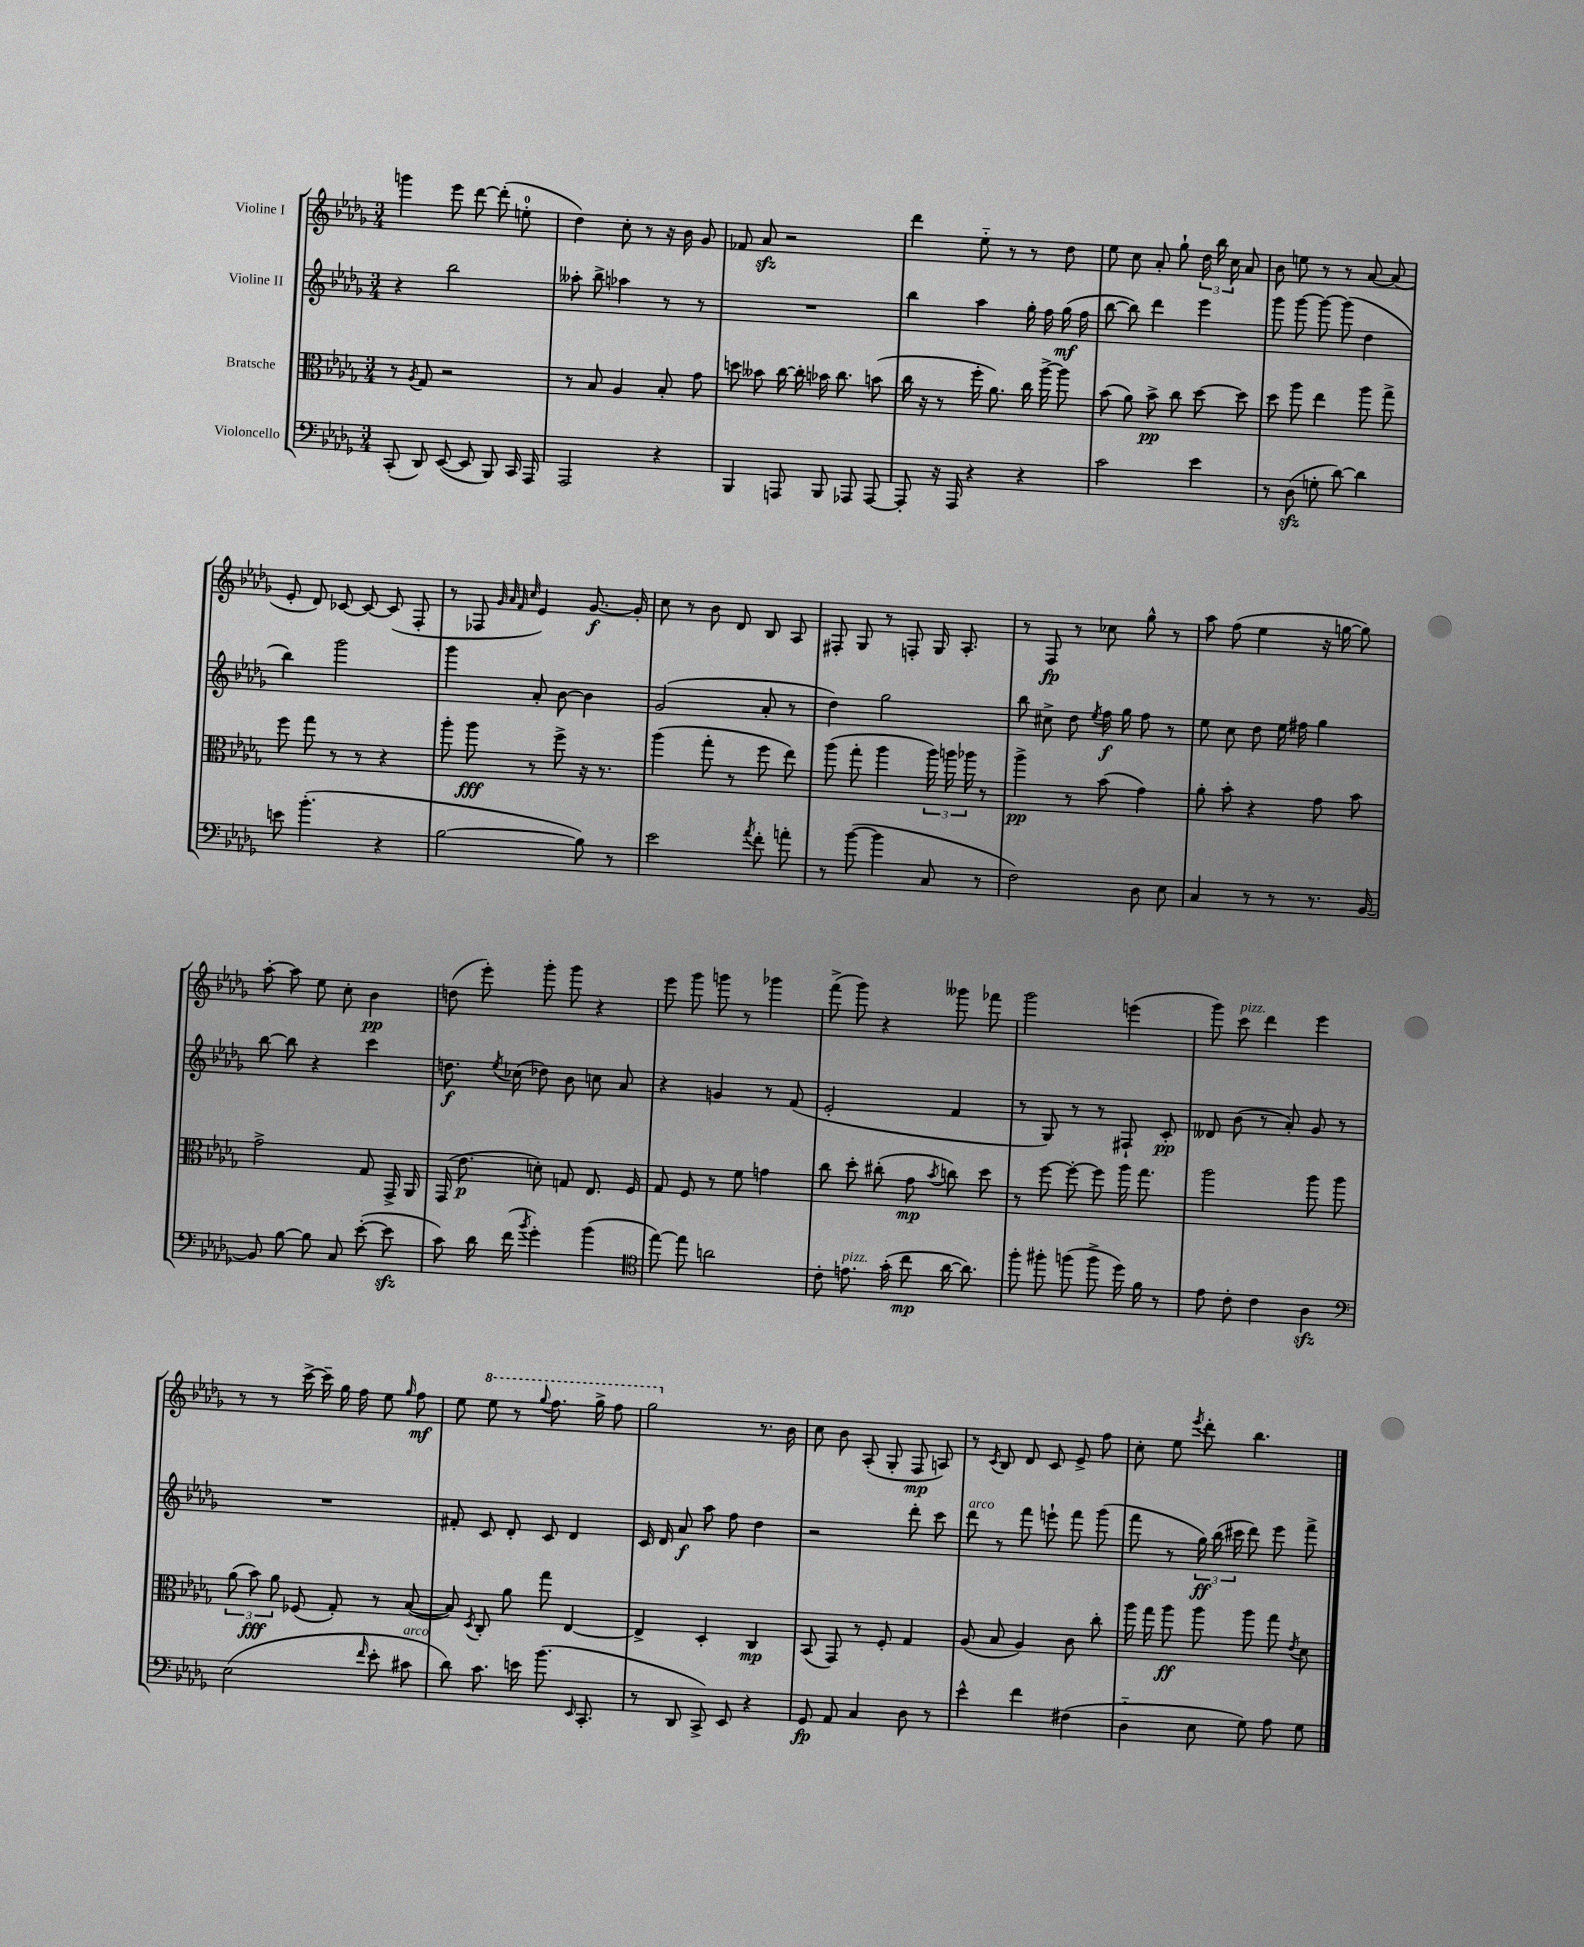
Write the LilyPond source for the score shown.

<<
\new StaffGroup <<
\new Staff = "s0" \with { instrumentName = "Violine I" } {
    \clef treble \key des \major \numericTimeSignature \time 3/4
    \autoBeamOff g'''4 ees'''8 des'''8~ des'''8-.( e''8-0-. |
    des''4) c''8-. r8 r16 bes'16 ges'8 |
    fes'8 aes'8\sfz r2 |
    des'''4 ees''8-_ r8 r8 des''8 |
    ees''8 c''8 aes'8-. ges''8-! \tuplet 3/2 { des''16 bes''16 c''16 } aes'8 |
    bes'8 e''8 r8 r8 aes'8~ aes'8( |
    ees'8-. des'8) ces'8~ ces'8~ ces'8( f8-. |
    r8 fes8 \grace { ges'32 aes'32 f'32 c''32 } ees'4) ges'8.~\f ges'16-. |
    c''8 r8 bes'8 des'8 bes8 aes8 |
    fis8-. ges8 r8 f8-. ges16 aes8.-. |
    r8 f8\fp r8 ces''8 ges''8-^ r8 |
    aes''8 f''8( ees''4 r16 g''16~ g''8) |
    aes''8~-. aes''8 ees''8 c''8-. bes'4\pp |
    d''8( ees'''8-.) ges'''8-. ges'''8 r4 |
    ees'''8 ges'''8 g'''8 r8 ges'''4 |
    f'''8->( ges'''8) r4 geses'''8 fes'''8 |
    ges'''2 e'''4( |
    ges'''8) c'''8^\markup { \italic "pizz." } des'''4 ees'''4 |
    r8 r8 c'''16~-> c'''16-- ges''16 f''16 ees''8 \grace { ges''16 } f''8\mf |
    ees''8 \ottava #1 ees'''8 r8 \appoggiatura { ges'''8 } f'''8. ges'''16-> f'''8 |
    ges'''2 \ottava #0 r8. bes'16 |
    c''8 bes'8 aes8-.( ges8-. f8\mp a8) |
    r8 \acciaccatura { c'8 } bes8 des'8 c'8 ees'8-> f''8 |
    c''8-. ees''8 \acciaccatura { ees'''8 } des'''8-. bes''4. \bar "|." |
}
\new Staff = "s1" \with { instrumentName = "Violine II" } {
    \clef treble \key des \major \numericTimeSignature \time 3/4
    \autoBeamOff r4 bes''2 |
    aeses''8-. bes''8-> aes''4 r8 r8 |
    R2. |
    bes''4 aes''4 ges''16-. f''16 ges''16\mf( f''16 |
    bes''8~ bes''8) des'''4 ees'''4 |
    ges'''8 ges'''8~ ges'''8~ ges'''8( des''4 |
    bes''4) ges'''2 |
    ges'''4 aes'8-. bes'8~ bes'4 |
    ges'2( aes'8-. r8 |
    des''4) ges''2 |
    bes''8 cis''8-> des''8 \acciaccatura { ees''8 } f''16\f ges''16 f''8 r8 |
    ees''8 c''8 des''8 ees''16 fis''16 ges''4 |
    bes''8~ bes''8 r4 c'''4 |
    d''8.\f \acciaccatura { ees''8 } ces''16( des''8) bes'8 c''8 aes'8 |
    r4 g'4 r8 f'8( |
    ees'2-. f'4 |
    r8 ges8) r8 r8 fis8-! c'8-.\pp |
    deses'8 bes'8( r8 aes'8-.) ges'8 r8 |
    R2. |
    fis'8-. c'8 des'8-. c'8 des'4 |
    c'16 des'16 aes'8\f aes''8 f''8 des''4 |
    r2 des'''8-. c'''8 |
    des'''8^\markup { \italic "arco" } r8 f'''8 e'''8-! f'''8 ges'''8( |
    f'''8 r8 \tuplet 3/2 { ges''16\ff) bes''16( cis'''16 } des'''8) ees'''8 f'''8-> \bar "|." |
}
\new Staff = "s2" \with { instrumentName = "Bratsche" } {
    \clef alto \key des \major \numericTimeSignature \time 3/4
    \autoBeamOff r8 \acciaccatura { aes8 } ges8 r2 |
    r8 bes8 aes4 bes8-. ges'8 |
    d''8 beses'8 c''16~ c''16-. bes'16 c''8. b'8( |
    c''16 r16 r8 f''16-. aes'8.) c''16 aes''16~-> aes''8 |
    bes'8( aes'8) bes'8->\pp c''8 des''8~ des''8 |
    des''8 aes''8 ees''4 aes''8 ges''8-> |
    f''8 ges''8 r8 r8 r4 |
    aes''8-. aes''8\fff r8 f''8-> r16 r8. |
    aes''4( ges''8-. r8 f''8 ees''8) |
    aes''8( ges''8-. aes''4 \tuplet 3/2 { aes''16) a''16 aes''16 } r8 |
    aes''4->\pp r8 bes'8( ges'4) |
    aes'8-. bes'8-. r4 ges'8 bes'8 |
    ges'2-> ges8 ges,16-> aes,16 |
    ges,16( ees'8.\p d'8-.) g8 ees8. f16 |
    ges8 f8 r8 f'8 g'4 |
    c''8 des''8-. cis''8-.( ges'8\mp \acciaccatura { bes'8 } c''8) des''8 |
    r8 f''8~ f''8~-. f''8 aes''16 ges''8. |
    aes''2 aes''8 aes''8 |
    \tuplet 3/2 { aes'8( bes'8\fff) aes'8 } fes8( ges8-.) r8 bes8~( |
    bes8) \acciaccatura { des8 } c8-. aes'8 ges''8 ees4~ |
    ees4-> des4-. c4\mp |
    bes,8( ges,8) r8 f8-. ges4 |
    aes8( bes8 aes4) c'8 c''8-. |
    aes''16 ges''16 aes''8\ff aes''8 aes''8 ges''8 \acciaccatura { ees'8 } des'8 \bar "|." |
}
\new Staff = "s3" \with { instrumentName = "Violoncello" } {
    \clef bass \key des \major \numericTimeSignature \time 3/4
    \autoBeamOff c,8-.( des,8) ees,8~( ees,8 bes,,8) c,16 aes,,16 |
    aes,,2 r4 |
    bes,,4 a,,8 bes,,8 aes,,8 aes,,8~ |
    aes,,8-. r16 aes,,16 r4 r4 |
    c'2 ees'4 |
    r8 des8\sfz( g8-. des'8~) des'4 |
    e'8 bes'4.-.( r4 |
    bes2~ bes8) r8 |
    ees'2 \acciaccatura { aes'8 } f'8-. a'8-. |
    r8 bes'8~( bes'4 c8 r8 |
    f2) des8 ees8 |
    c4 r8 r8 r8. bes,16~ |
    bes,8 bes8~ bes8 c8 ees'8~-.( ees'8\sfz |
    c'8) des'16 f'16( \acciaccatura { bes'8 } ges'4-.) bes'4( |
    \clef tenor ees''8~) ees''8 a'2 |
    c'8-. e'8.^\markup { \italic "pizz." } ges'16-.( c''8\mp aes'16~ aes'8.) |
    f''8-. fis''8-. f''8( f''8-> des''16) f'16 r8 |
    ees'8 c'8-. c'4 aes4\sfz |
    \clef bass ees2( \grace { f'16 } ees'8-. cis'8^\markup { \italic "arco" } |
    des'8) c'8. e'16 bes'8.( \grace { ees,16 } c,8.-. |
    r8 des,8 c,8->) ees,8 r4 |
    ges,8\fp aes,8 c4 des8 r8 |
    ees'4-^ f'4 fis4( |
    des4-_ ees8 ges8) aes8 ges8 \bar "|." |
}
>>
>>
\layout { \context { \Score \remove "Bar_number_engraver" } }
